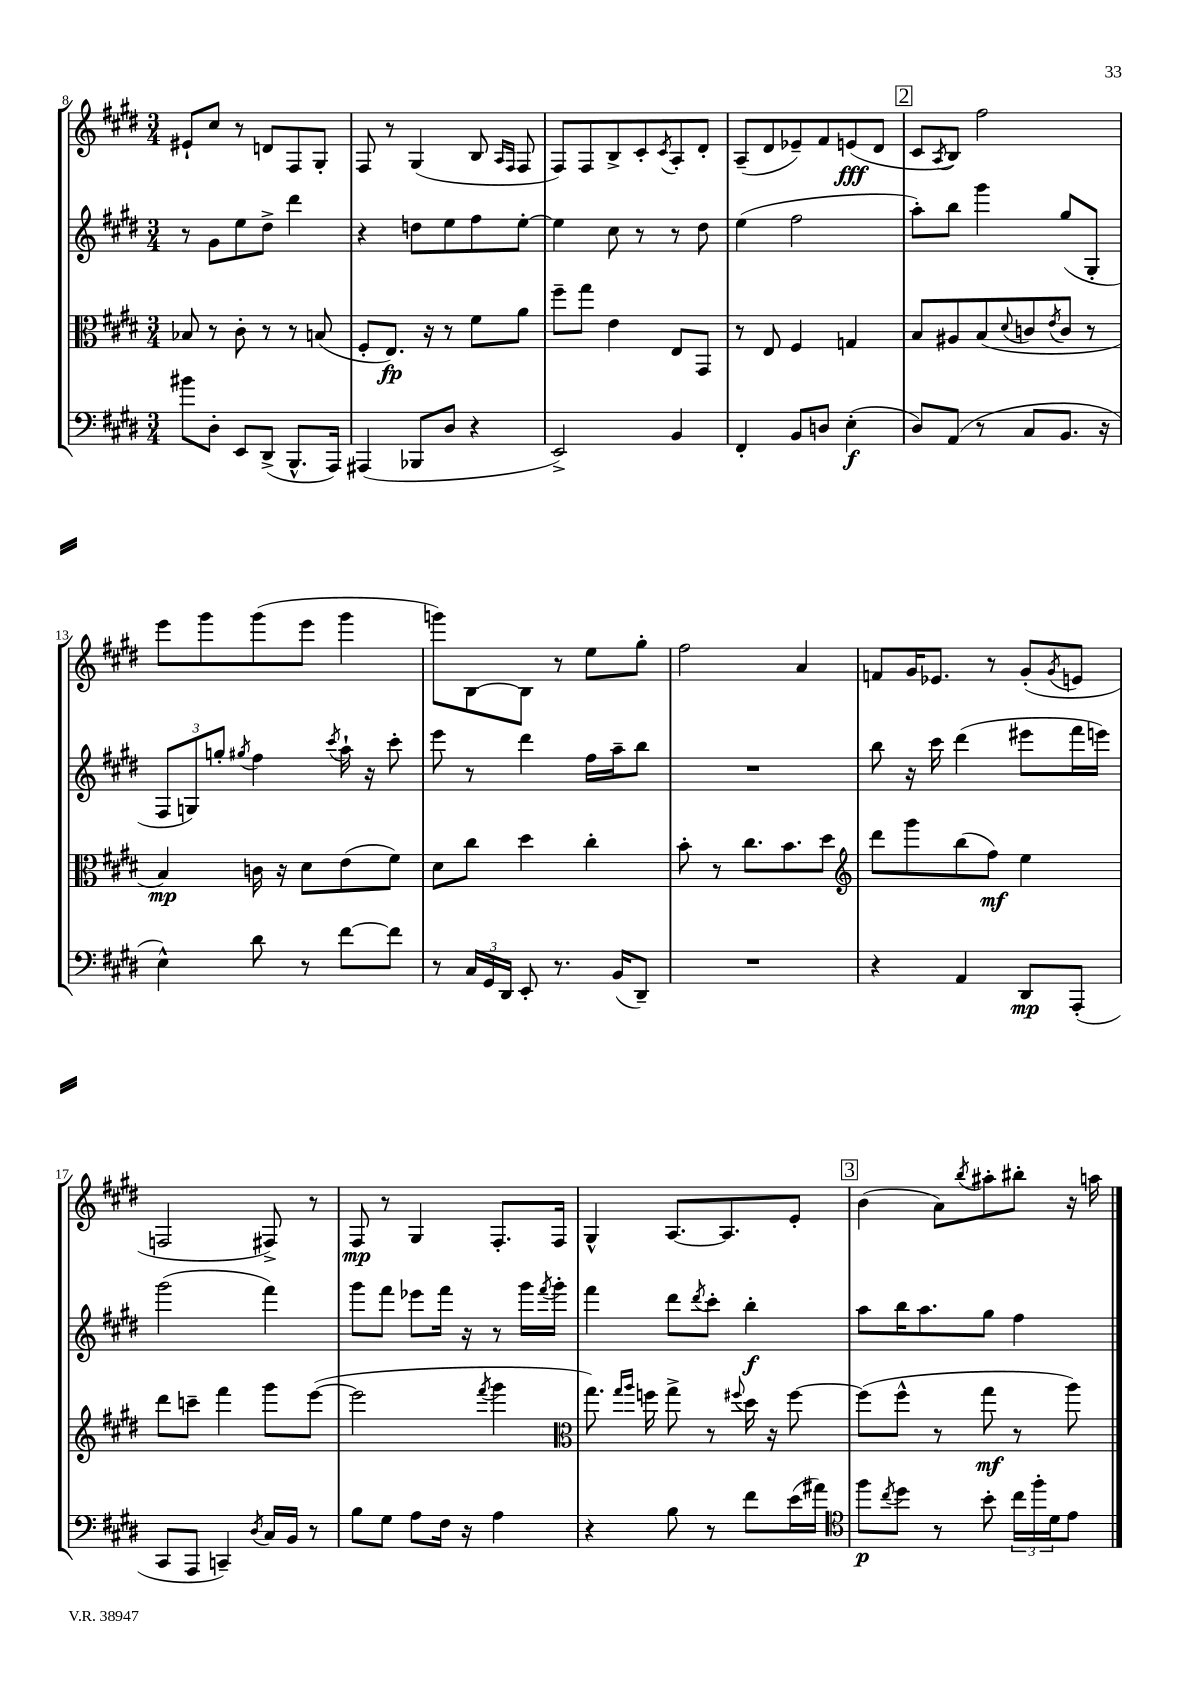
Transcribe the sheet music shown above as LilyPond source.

<<
\new StaffGroup <<
\new Staff = "s0" {
    \clef treble \key e \major \numericTimeSignature \time 3/4
    eis'8-! cis''8 r8 d'8 fis8 gis8-. |
    fis8 r8 gis4( b8 \grace { a16 fis16 } fis8 |
    fis8) fis8 b8-> cis'8-. \acciaccatura { cis'8 } a8-. dis'8-. |
    a8--( dis'8 ees'8--) fis'8 e'8\fff( dis'8 |
    \mark \markup { \box "2" } cis'8 \acciaccatura { a8 } b8) fis''2 |
    e'''8 gis'''8 gis'''8( e'''8 gis'''4 |
    g'''8) b8~ b8 r8 e''8 gis''8-. |
    fis''2 a'4 |
    f'8 gis'16 ees'8. r8 gis'8-.( \acciaccatura { gis'8 } e'8 |
    f2 fis8->) r8 |
    fis8\mp r8 gis4 fis8.-. fis16 |
    gis4-^ a8.~ a8. e'8-. |
    \mark \markup { \box "3" } b'4( a'8) \acciaccatura { b''8 } ais''8-. bis''8-. r16 a''16 \bar "|." |
}
\new Staff = "s1" {
    \clef treble \key e \major \numericTimeSignature \time 3/4
    r8 gis'8 e''8 dis''8-> dis'''4 |
    r4 d''8 e''8 fis''8 e''8~-. |
    e''4 cis''8 r8 r8 dis''8 |
    e''4( fis''2 |
    \mark \markup { \box "2" } a''8-.) b''8 gis'''4 gis''8( gis8-. |
    \tuplet 3/2 { fis8 g8) g''8-. } \acciaccatura { gis''8 } fis''4 \acciaccatura { cis'''8 } a''16-! r16 cis'''8-. |
    e'''8 r8 dis'''4 fis''16 a''16-- b''8 |
    R2. |
    b''8 r16 cis'''16 dis'''4( eis'''8 fis'''16 e'''16) |
    gis'''2( fis'''4) |
    gis'''8 fis'''8 ees'''8 fis'''16 r16 r8 gis'''16 \acciaccatura { fis'''8 } gis'''16-. |
    fis'''4 dis'''8 \acciaccatura { dis'''8 } cis'''8-. b''4-.\f |
    \mark \markup { \box "3" } a''8 b''16 a''8. gis''8 fis''4 \bar "|." |
}
\new Staff = "s2" {
    \clef alto \key e \major \numericTimeSignature \time 3/4
    bes8 r8 cis'8-. r8 r8 b8( |
    fis8-. e8.\fp) r16 r8 fis'8 a'8 |
    fis''8-- gis''8 e'4 e8 gis,8 |
    r8 e8 fis4 g4 |
    \mark \markup { \box "2" } b8 ais8 b8( \appoggiatura { dis'8 } c'8 \acciaccatura { e'8 } c'8 r8 |
    b4\mp) c'16 r16 dis'8 e'8( fis'8) |
    dis'8 cis''8 dis''4 cis''4-. |
    b'8-. r8 cis''8. b'8. dis''8 |
    \clef treble dis'''8 gis'''8 b''8( fis''8\mf) e''4 |
    dis'''8 c'''8-- fis'''4 gis'''8 e'''8~( |
    e'''2 \acciaccatura { fis'''8 } gis'''4 |
    \clef alto gis''8.) \grace { gis''16 a''16 } f''16 gis''8-> r8 \appoggiatura { fis''8 } dis''16 r16 fis''8~ |
    \mark \markup { \box "3" } fis''8( fis''8-^ r8 gis''8\mf r8 a''8) \bar "|." |
}
\new Staff = "s3" {
    \clef bass \key e \major \numericTimeSignature \time 3/4
    bis'8 dis8-. e,8 dis,8->( b,,8.-^ a,,16) |
    ais,,4( bes,,8 dis8 r4 |
    e,2->) b,4 |
    fis,4-. b,8 d8 e4-.\f( |
    \mark \markup { \box "2" } dis8) a,8( r8 cis8 b,8. r16 |
    e4-^) dis'8 r8 fis'8~ fis'8 |
    r8 \tuplet 3/2 { cis16 gis,16 dis,16 } e,8-. r8. b,16( dis,8--) |
    R2. |
    r4 a,4 dis,8\mp a,,8-.( |
    cis,8 a,,8 c,4--) \acciaccatura { dis8 } cis16 b,16 r8 |
    b8 gis8 a8 fis16 r16 a4 |
    r4 b8 r8 fis'8 e'16( ais'16) |
    \mark \markup { \box "3" } \clef tenor fis''8\p \acciaccatura { cis''8 } dis''8 r8 b'8-. \tuplet 3/2 { cis''16 fis''16-. dis'16 } e'8 \bar "|." |
}
>>
>>
\layout { \context { \Score currentBarNumber = #8 } }
